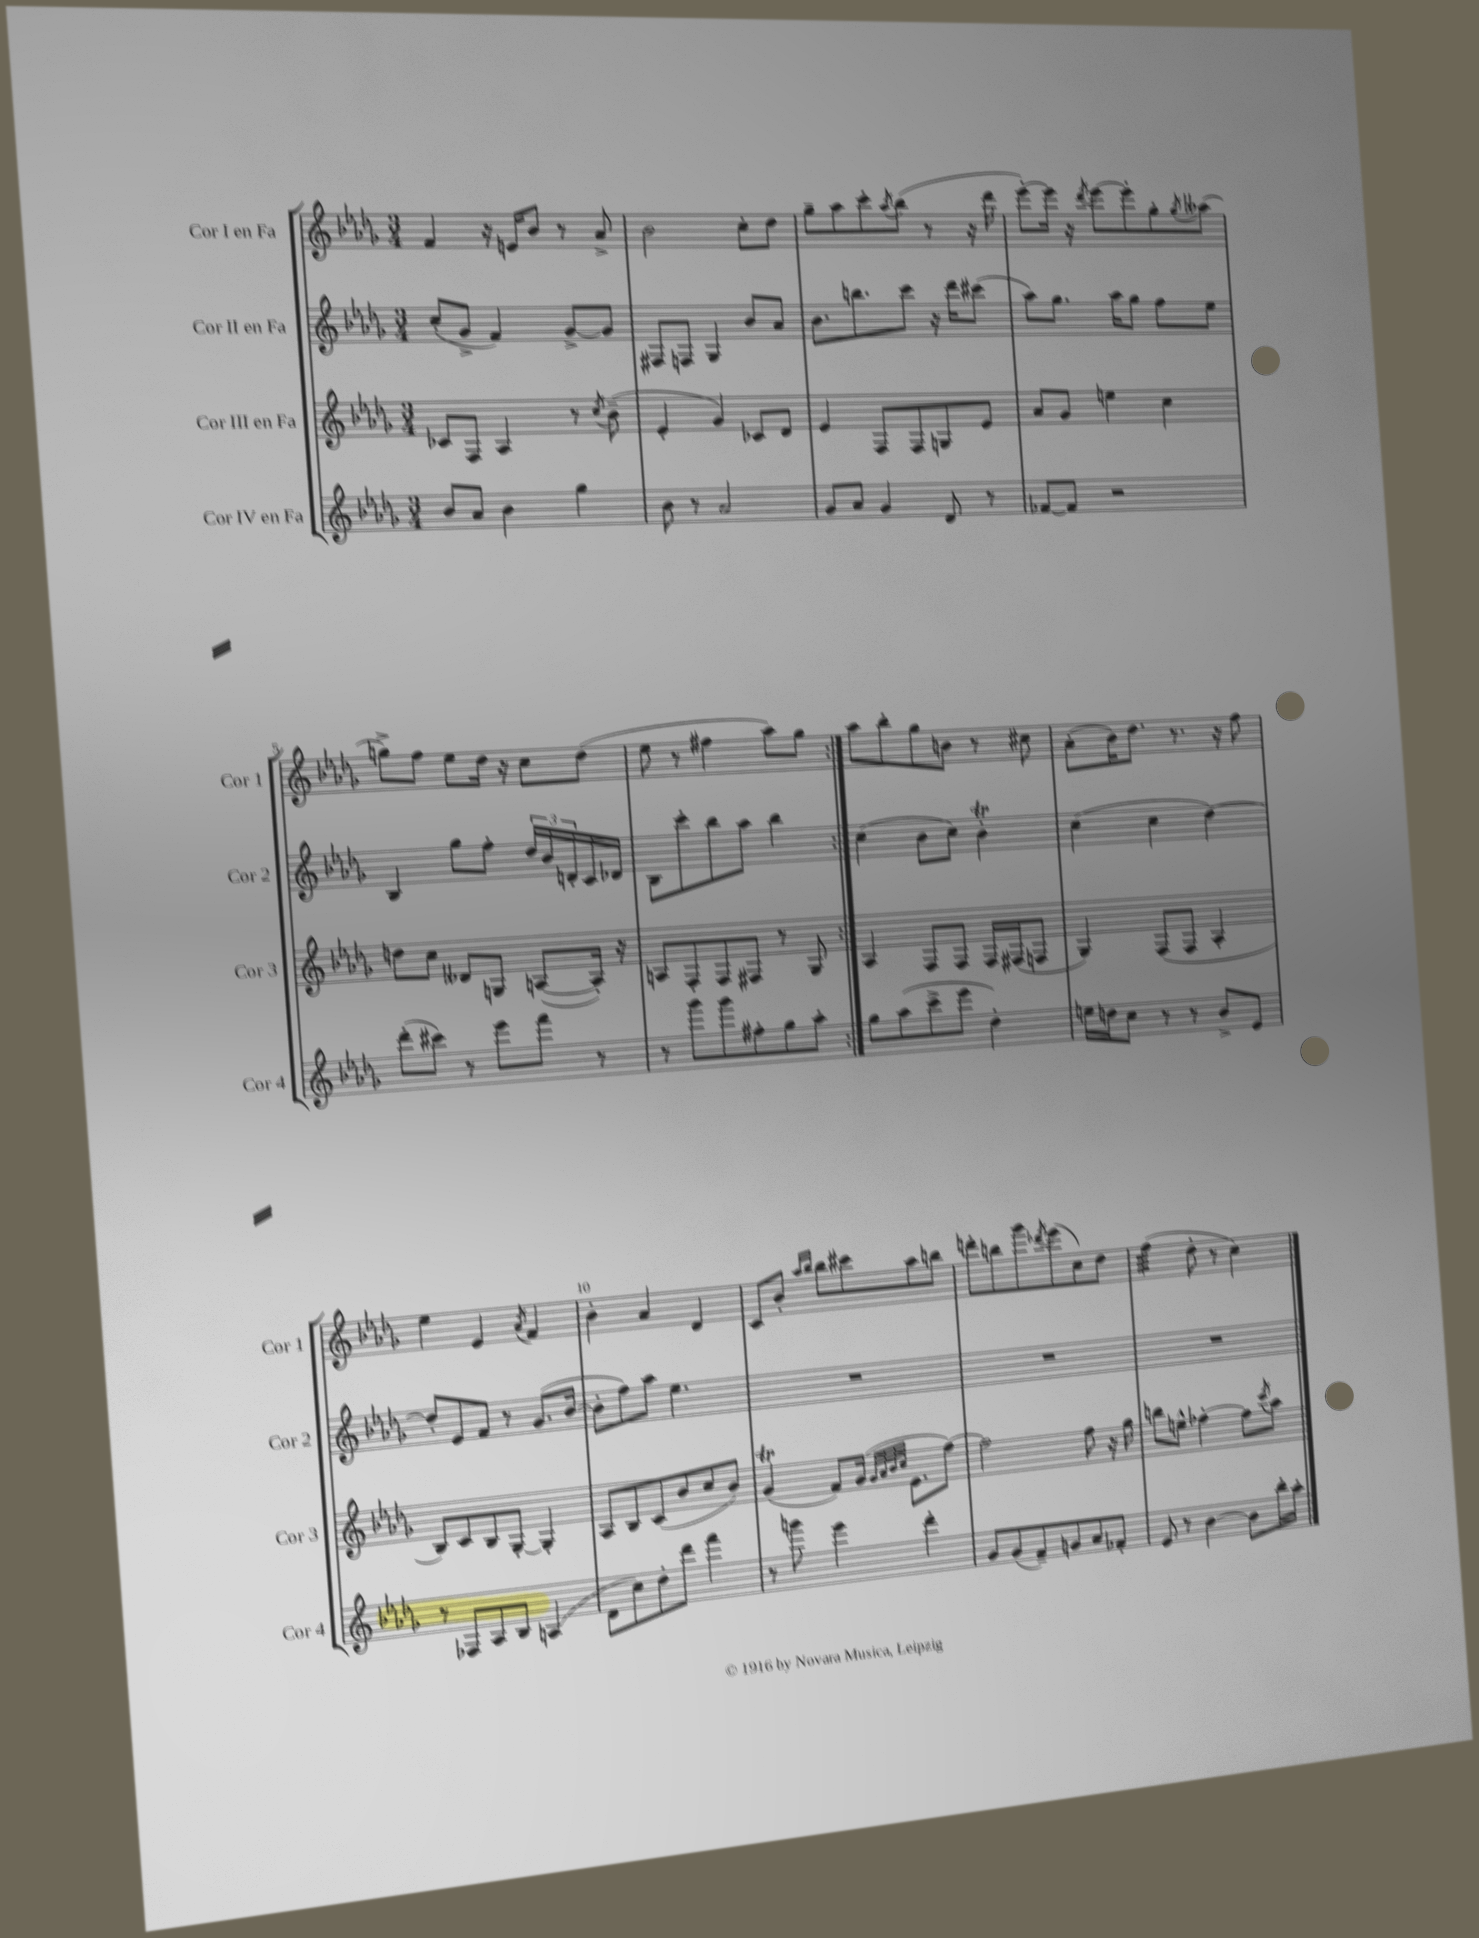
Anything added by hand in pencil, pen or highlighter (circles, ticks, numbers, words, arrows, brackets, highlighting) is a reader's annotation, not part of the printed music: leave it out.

**kern	**kern	**kern	**kern
*staff4	*staff3	*staff2	*staff1
*clefG2	*clefG2	*clefG2	*clefG2
*k[b-e-a-d-g-]	*k[b-e-a-d-g-]	*k[b-e-a-d-g-]	*k[b-e-a-d-g-]
*M3/4	*M3/4	*M3/4	*M3/4
8b-	8c-	(8cc'	4f
8a-	8F	8g-^	.
4b-	4A-	4f)	16r
.	.	.	16e
.	.	.	8b-
4gg-	8r	[8g-^	8r
.	8qcc	.	.
.	(8b-~	8g-]	8a-^
=	=	=	=
8b-	4e-'	8F#	2b-
8r	.	8F	.
2a-	4g-)	4G-	.
.	8c-	8b-	8cc'
.	8d-	8a-	8dd-
=	=	=	=
8g-	4e-	8.b-	8gg-~
8a-	.	.	8aa-
.	.	8.bb	.
4g-	8F	.	8ccc'
.	.	.	8qaa-
.	8F	8ccc	(8bb-
8d-	8G	16r	8r
.	.	16ddd-	.
8r	8e-	(8ccc#	16r
.	.	.	16ddd-
=	=	=	=
[8f-	8a-	8aa-)	[8eee-')
8f-]	8g-	8.gg-	16eee-]
.	.	.	16r
.	.	.	8qddd-
2r	4ee	.	[8eee-
.	.	16aa-	.
.	.	8gg-	8eee-']
.	4cc	8ff	8gg-'
.	.	.	8qgg-
.	.	8ee-	(8aa--
=	=	=	=
(8ddd-'	8dd	4B-	8gg^)
8ccc#)	8cc	.	8ff
8r	8d--	8gg-	8ee-
8eee-	8G	8ff'	16dd-
.	.	.	16r
8fff	([8A	24dd-	8cc
.	.	24b-	.
.	.	24d'	.
8r	16A'])	16c	(8dd-
.	16r	16d-	.
=	=	=	=
8r	8A	8B-	8ee-
8ggg-	8F'	8ccc'	8r
8ggg-	8F	8bb-	4ff#
8ff#'	8F#	8aa-	.
8gg-	8r	4bb-	8aa-)
8aa-'	8G-	.	8gg-
=:|!	=:|!	=:|!	=:|!
8gg-	4A-	(4cc	8aa-
(8aa-	.	.	8bb-'
8ccc^	8F	8b-	8gg-
8eee-	8F	8cc)	8b
4dd-')	16F	4b-'	8r
.	(16F#	.	.
.	8F	.	8cc#
=	=	=	=
16ee	4G-)	(4cc	(8a-'
16dd	.	.	.
8cc	.	.	16b-)
.	.	.	8.dd-
8r	(8F	4cc	.
8r	8F	.	8.r
8b-^	4A-'	[4dd-)	.
.	.	.	16r
8e-	.	.	8ff
=	=	=	=
8r	8B-)	8dd-']	4ee-
8F-	8c	8e-	.
8A-	8B-	8f	4e-
8B-	[8G-'	8r	.
.	.	.	8qa-
(4A	4G-']	(8.g-	4f
.	.	[16b-	.
=	=	=	=
8d-	8A-	8b-']	4b-'
8cc)	8B-	8ff)	.
8dd-'	(8c	8aa-	4a-
8ddd-	8b-	4.ee-	.
4fff	8cc	.	4d-
.	8b-)	.	.
=	=	=	=
8r	(4g-	2.r	8c
8ggg	.	.	8b-'
.	.	.	16qqaa-
.	.	.	16qqbb-
4eee-	8f)	.	8bb-
.	(16g-	.	8ccc#
.	32qqg-	.	.
.	32qqa-	.	.
.	32qqb-	.	.
.	32qqcc	.	.
.	8.e-	.	.
4ddd-'	.	.	8aa-
.	[8ff)	.	8bb
=	=	=	=
8g-	2ff]	2.r	8ddd'
(8g-	.	.	8bb
8f~)	.	.	8ggg-
.	.	.	8qddd-
8g	.	.	(8eee-
8a-	8ff	.	8cc)
8f-'	16r	.	8dd-
.	16gg-	.	.
=	=	=	=
8e-	8bb	2.r	(4ff
8r	8ee^^	.	.
[4b-	[4ff-'	.	8dd-'
.	.	.	8r
8b-]	8ff-]	.	4cc)
.	8qccc	.	.
16bb-'	8aa-	.	.
16aa-'	.	.	.
==	==	==	==
*-	*-	*-	*-
